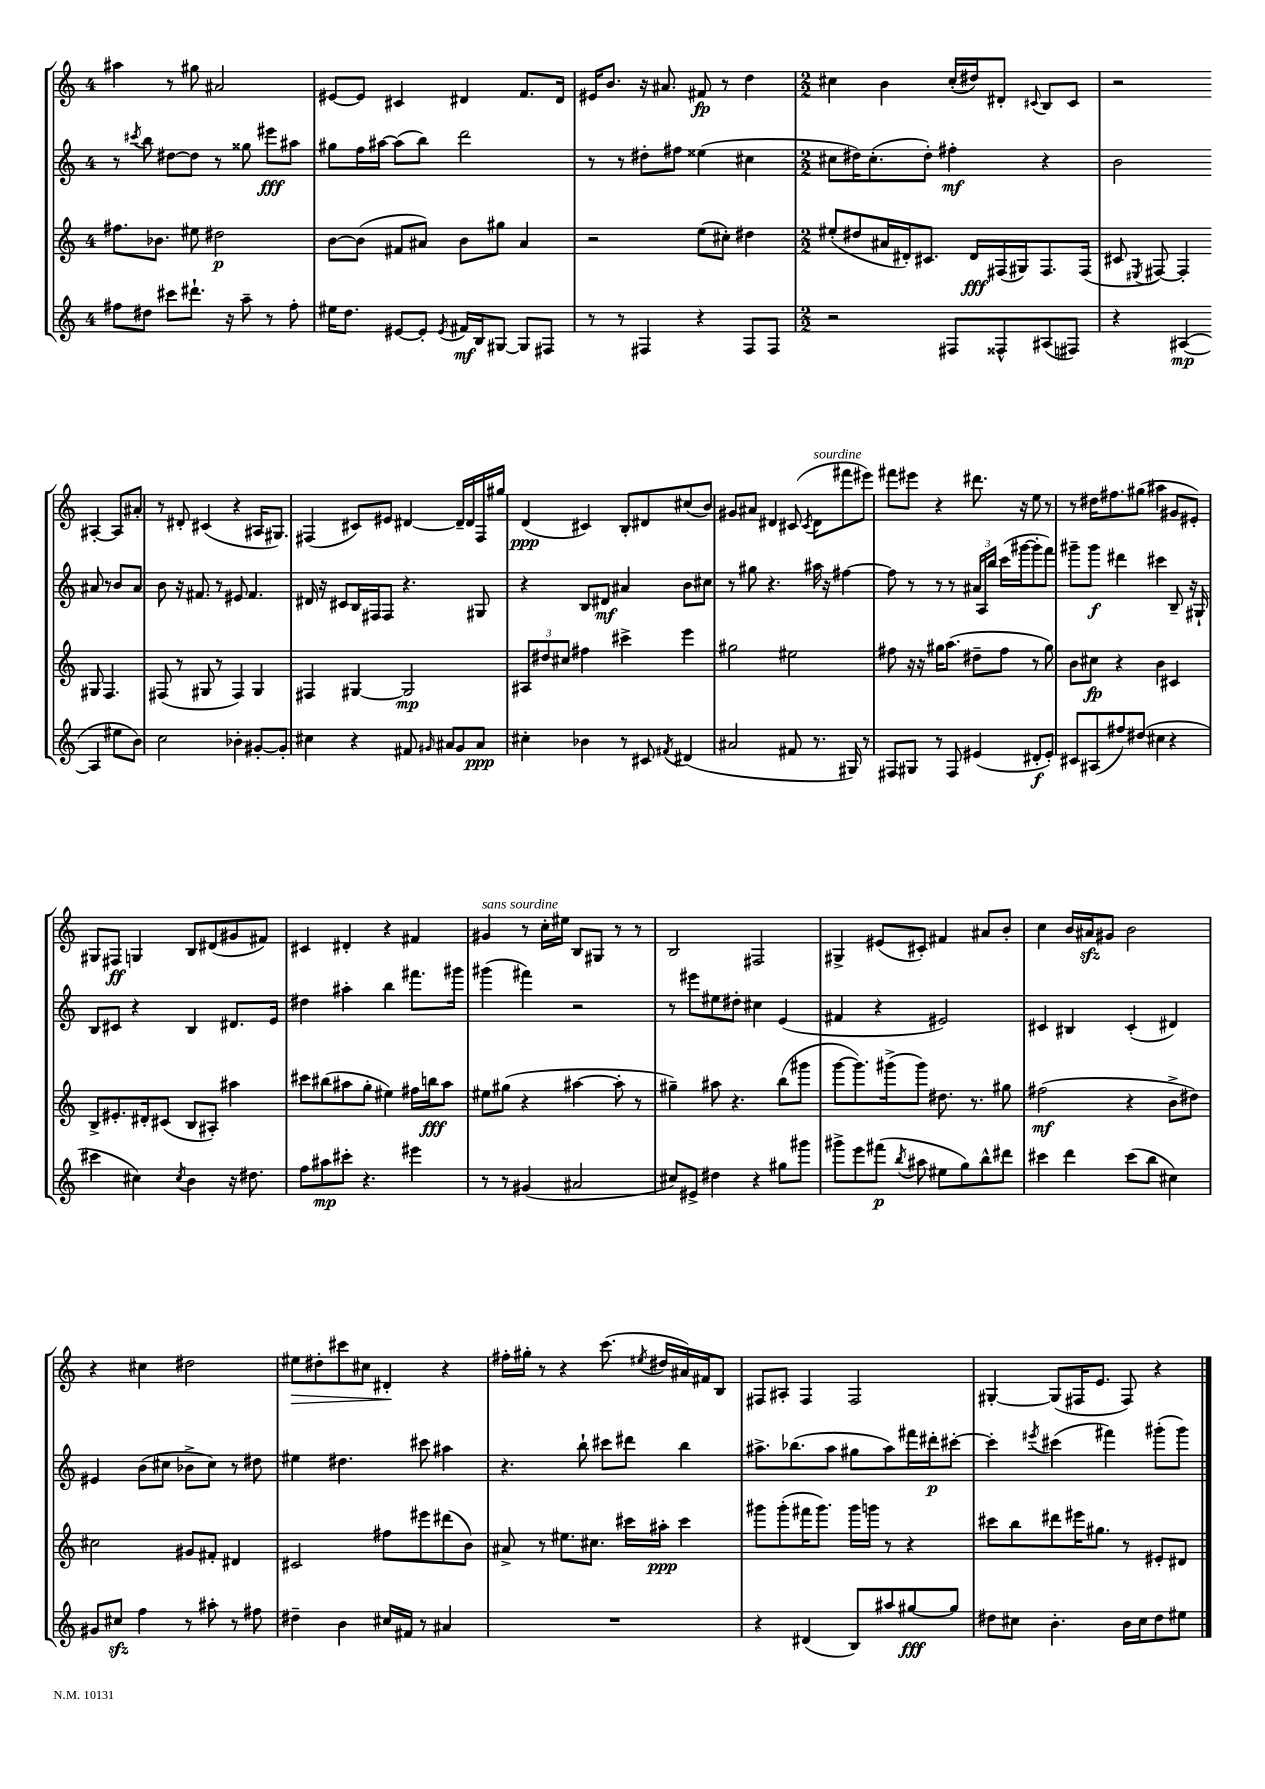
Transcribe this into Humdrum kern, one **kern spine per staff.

**kern	**kern	**kern	**kern
*staff4	*staff3	*staff2	*staff1
*clefG2	*clefG2	*clefG2	*clefG2
*k[]	*k[]	*k[]	*k[]
*M4/4	*M4/4	*M4/4	*M4/4
8ff#\L	8.ff#\L	8r	4aa#\
.	.	8qccc#/	.
8dd#\J	.	8bb\	.
.	8.b-\J	.	.
8ccc#\L	.	[8dd#\L	8r
8.ddd#`\J	8ee#\	8dd#\]J	8gg#\
.	2dd#\	8r	2a#/
16r	.	.	.
8aa~\	.	8gg##\	.
8r	.	8eee#\L	.
8ff#'\	.	8aa#\J	.
=	=	=	=
16ee#\LK	[8b\L	8gg#\L	[8e#/L
8.dd\J	.	.	.
.	(8b\]J	16ff\L	8e#/]J
.	.	[16aa#\JJ	.
[8e#/L	8f#/L	(8aa#\]L	4c#/
8e#'/]J	8a#/J)	8bb\J)	.
8qe#/	.	.	.
16f#/LL	8b\L	2ddd\	4d#/
16B/J	.	.	.
[8G#/J	8gg#\J	.	.
8G#/]L	4a#/	.	8.f/L
8F#/J	.	.	.
.	.	.	16d#/Jk
=	=	=	=
8r	2r	8r	16e#/LK
.	.	.	8.b/J
8r	.	8r	.
4F#/	.	8dd#'\L	16r
.	.	.	8.a#/
.	.	8ff#\J	.
4r	(8ee\L	(4ee##\	8f#/
.	8cc#'\J)	.	8r
8F#/L	4dd#\	4cc#\	4dd\
8F#/J	.	.	.
=	=	=	=
*M2/2	*M2/2	*M2/2	*M2/2
2r	(8ee#'/L	8cc#\L	4cc#\
.	8dd#/	16dd#\K)	.
.	.	(8.cc#'\	.
.	16a#/L	.	4b\
.	16d#'/J)	.	.
.	8.c#/J	8dd#'\J)	.
8F#/L	.	4ff#'\	(16cc#'/LL
.	16d#/LL	.	16dd#/J)
8F##^^/	(16F#/	.	8d#'/J
.	16G#/J)	.	.
.	.	.	8qqc#/
(8A#/	8.F#/	4r	8B/L
8F#/J)	.	.	8c#/J
.	(16F#/Jk	.	.
=	=	=	=
4r	8c#/	2b\	2r
.	8qE#/	.	.
.	[8F#/)	.	.
([4A#/	4F#'/]	.	.
4A#/]	8G#/	8a#/	[4A#'/
.	4.F#/	8r	.
8ee#\L	.	8b/L	8A#/]L
8b\J)	.	8a#/J	8a#'/J
=	=	=	=
2cc\	(8F#/	8b\	8r
.	8r	16r	8d#'/
.	.	8.f#/	.
.	8G#/	.	(4c#/
.	8r	8r	.
4b-'\	4F#/)	8e#/	4r
.	.	4.f#/	.
[8g#'/L	4G#/	.	16A#/LK
.	.	.	8.G#/J)
8g#'/]J	.	.	.
=	=	=	=
4cc#\	4F#/	16d#/	(4F#/
.	.	16r	.
.	.	8c#/L	.
4r	[4G#/	16B/L	8c#/L)
.	.	16F#/J	.
.	.	8F#/J	8e#/J
8f#/	2G#/]	4.r	[4d#/
16qqg#/	.	.	.
8a#/L	.	.	.
8g#/	.	.	16d#~/]LL
.	.	.	16d#/
8a#/J	.	8G#/	16F#/
.	.	.	16gg#/JJ
=	=	=	=
4cc#'\	12A#/L	4r	(4d/
.	12dd#/	.	.
.	12cc#/J	.	.
4b-\	4ff#\	8B/L	4c#/)
.	.	8d#/J	.
8r	4ccc#^\	4a#/	8B'/L
8c#/	.	.	8d#/
8qf#/	.	.	.
(4d#/	4eee\	8b\L	(8cc#/
.	.	8cc#\J	8b/J)
=	=	=	=
2a#/	2gg#\	8r	8g#/L
.	.	8gg#\	8a#/J
.	.	4.r	4d#/
8f#/	2ee#\	.	(8c#/
.	.	.	8qc#/
8.r	.	16aa#\	8d#\L
.	.	16r	.
.	.	[4ff#\	8fff#\
16G#/)	.	.	.
8r	.	.	8eee#\J)
=	=	=	=
8F#/L	8ff#\	8ff#\]	8fff#\L
8G#/J	16r	8r	8eee#\J
.	16r	.	.
8r	16gg#\LK	8r	4r
.	(8.aa\J	.	.
8F#/	.	8r	.
(4e#/	8dd#~\L	24a#/LL	8.ddd#\
.	.	24A/	.
.	.	24bb/JJ	.
.	8ff#\J	(16ccc\LL	.
.	.	[16ggg#\J	16r
8d#'/L	8r	8ggg#'\]	8ee\
8e#'/J)	8gg#\)	8fff\J)	8r
=	=	=	=
8c#/L	8b\L	8ggg#~\L	8r
(8A#/	8cc#\J	8ggg#\J	16dd#\LK
.	.	.	8.ff#\
8ff#/)	4r	4ddd#\	.
(8dd#/J	.	.	(8gg#\J
4cc#\	4b\	4ccc#\	4aa#\
4r	4c#/	8B~/	8g#/L
.	.	16r	8e#'/J)
.	.	16G#`/	.
=	=	=	=
4ccc#\	8B^/L	8B/L	8G#/L
.	8.e#'/	8c#/J	8F#/J
4cc#\)	.	4r	4G/
.	16d#'/k	.	.
.	(8c#/J	.	.
8qcc#/	.	.	.
4b\	8B/L	4B/	8B/L
.	8A#'/J)	.	(8d#/
16r	4aa#\	8.d#/L	8g#/
8.dd#\	.	.	.
.	.	.	8f#/J)
.	.	16e/Jk	.
=	=	=	=
8ff\L	8ccc#\L	4dd#\	4c#/
8aa#\	(8bb#\	.	.
8ccc#'\J	8aa#\	4aa#'\	4d#'/
4.r	8gg'\J	.	.
.	4ee#\)	4bb\	4r
4eee#\	16ff#\LL	8.fff#\L	4f#/
.	16bb\J	.	.
.	8aa#\J	.	.
.	.	16ggg#\Jk	.
=	=	=	=
8r	8ee#\L	(4ggg#\	4g#/
8r	(8gg#\J	.	.
(4g#/	4r	4fff#\)	8r
.	.	.	16cc'\LL
.	.	.	16ee#\JJ
2a#/	[4aa#\	2r	8B/L
.	.	.	8G#/J
.	8aa#'\]	.	8r
.	8r	.	8r
=	=	=	=
8cc#/L)	4gg#~\)	8r	2B/
8e#^/J	.	8eee#\L	.
4dd#\	8aa#\	8ee#\	.
.	4.r	8dd#'\J	.
4r	.	4cc#\	2F#/
8gg#\L	(8bb\L	(4e/	.
8ggg#\J	8ggg#\J	.	.
=	=	=	=
8ggg#^\L	[8ggg\L	4f#/	4G#^/
8eee\	8.ggg\])	.	.
(8fff#\J	.	4r	(8e#/L
.	(16ggg#^\k	.	.
8qbb/	.	.	.
8aa#\	8ggg#\J)	.	8c#'/J)
8ee#\L	8.dd#\	2e#/)	4f#/
8gg\)	.	.	.
.	8.r	.	.
8bb^^\	.	.	8a#/L
8ddd#\J	8gg#\	.	8b'/J
=	=	=	=
4ccc#\	(2ff#\	4c#/	4cc\
4ddd\	.	4B#/	16b/LL
.	.	.	16a#/J
.	.	.	8g#/J
(8ccc#\L	4r	(4c#'/	2b\
8bb\J	.	.	.
4cc#\)	8b^\L	4d#/)	.
.	8dd#\J)	.	.
=	=	=	=
8g#/L	2cc#\	4e#/	4r
8cc#/J	.	.	.
4ff\	.	(8b\L	4cc#\
.	.	8cc#\J	.
8r	8g#/L	8b-^\L	2dd#\
8aa#'\	8f#'/J	8cc#\J)	.
8r	4d#/	8r	.
8ff#\	.	8dd#\	.
=	=	=	=
4dd#~\	2c#/	4ee#\	8ee#\L
.	.	.	8dd#'\
4b\	.	4.dd#\	8ccc#\
.	.	.	8cc#\J
16cc#/LL	8ff#\L	.	4d#'/
16f#/JJ	.	.	.
8r	8eee#\	8ccc#\	.
4a#/	(8ddd#\	4aa#\	4r
.	8b\J)	.	.
=	=	=	=
1r	8a#^/	4.r	16ff#'\LL
.	.	.	16gg#'\JJ
.	8r	.	8r
.	8.ee#\L	.	4r
.	.	8bb`\	.
.	8.cc#\J	.	.
.	.	8ccc#\L	(8.ccc\
.	16ccc#\LL	8ddd#\J	.
.	.	.	8qee#/
.	16aa#'\JJ	.	16dd#/LL
.	4ccc#\	4bb\	16a#/)
.	.	.	16f#/J
.	.	.	8B/J
=	=	=	=
4r	8ggg#\L	8.aa#^\L	8F#/L
.	(8ggg#'\	.	8A#'/J
.	.	(8.bb-\	.
(4d#/	16fff#\K	.	4F#/
.	8.ggg#\J)	.	.
.	.	8aa#\J	.
8B/L)	16ggg#\LL	8gg#\L	2F#/
.	16ggg\JJ	.	.
8aa#/	8r	8aa#\)	.
[8gg#/	4r	16fff#\L	.
.	.	16ddd#'\J	.
8gg#/]J	.	[8ccc#'\J	.
=	=	=	=
8dd#\L	8ccc#\L	4ccc#'\]	[4G#'/
8cc#\J	8bb\	.	.
.	.	8qeee#/	.
4.b'\	8ddd#\	(4ccc#\	(8G#/]L
.	16eee#\K	.	16F#/K
.	8.gg#\J	.	8.e/J
.	.	4fff#\)	.
16b\LL	8r	.	8F#/)
16cc#\J	.	.	.
8dd#\	8e#'/L	(8ggg#'\L	4r
8ee#\J	8d#/J	8ggg#\J)	.
==	==	==	==
*-	*-	*-	*-
